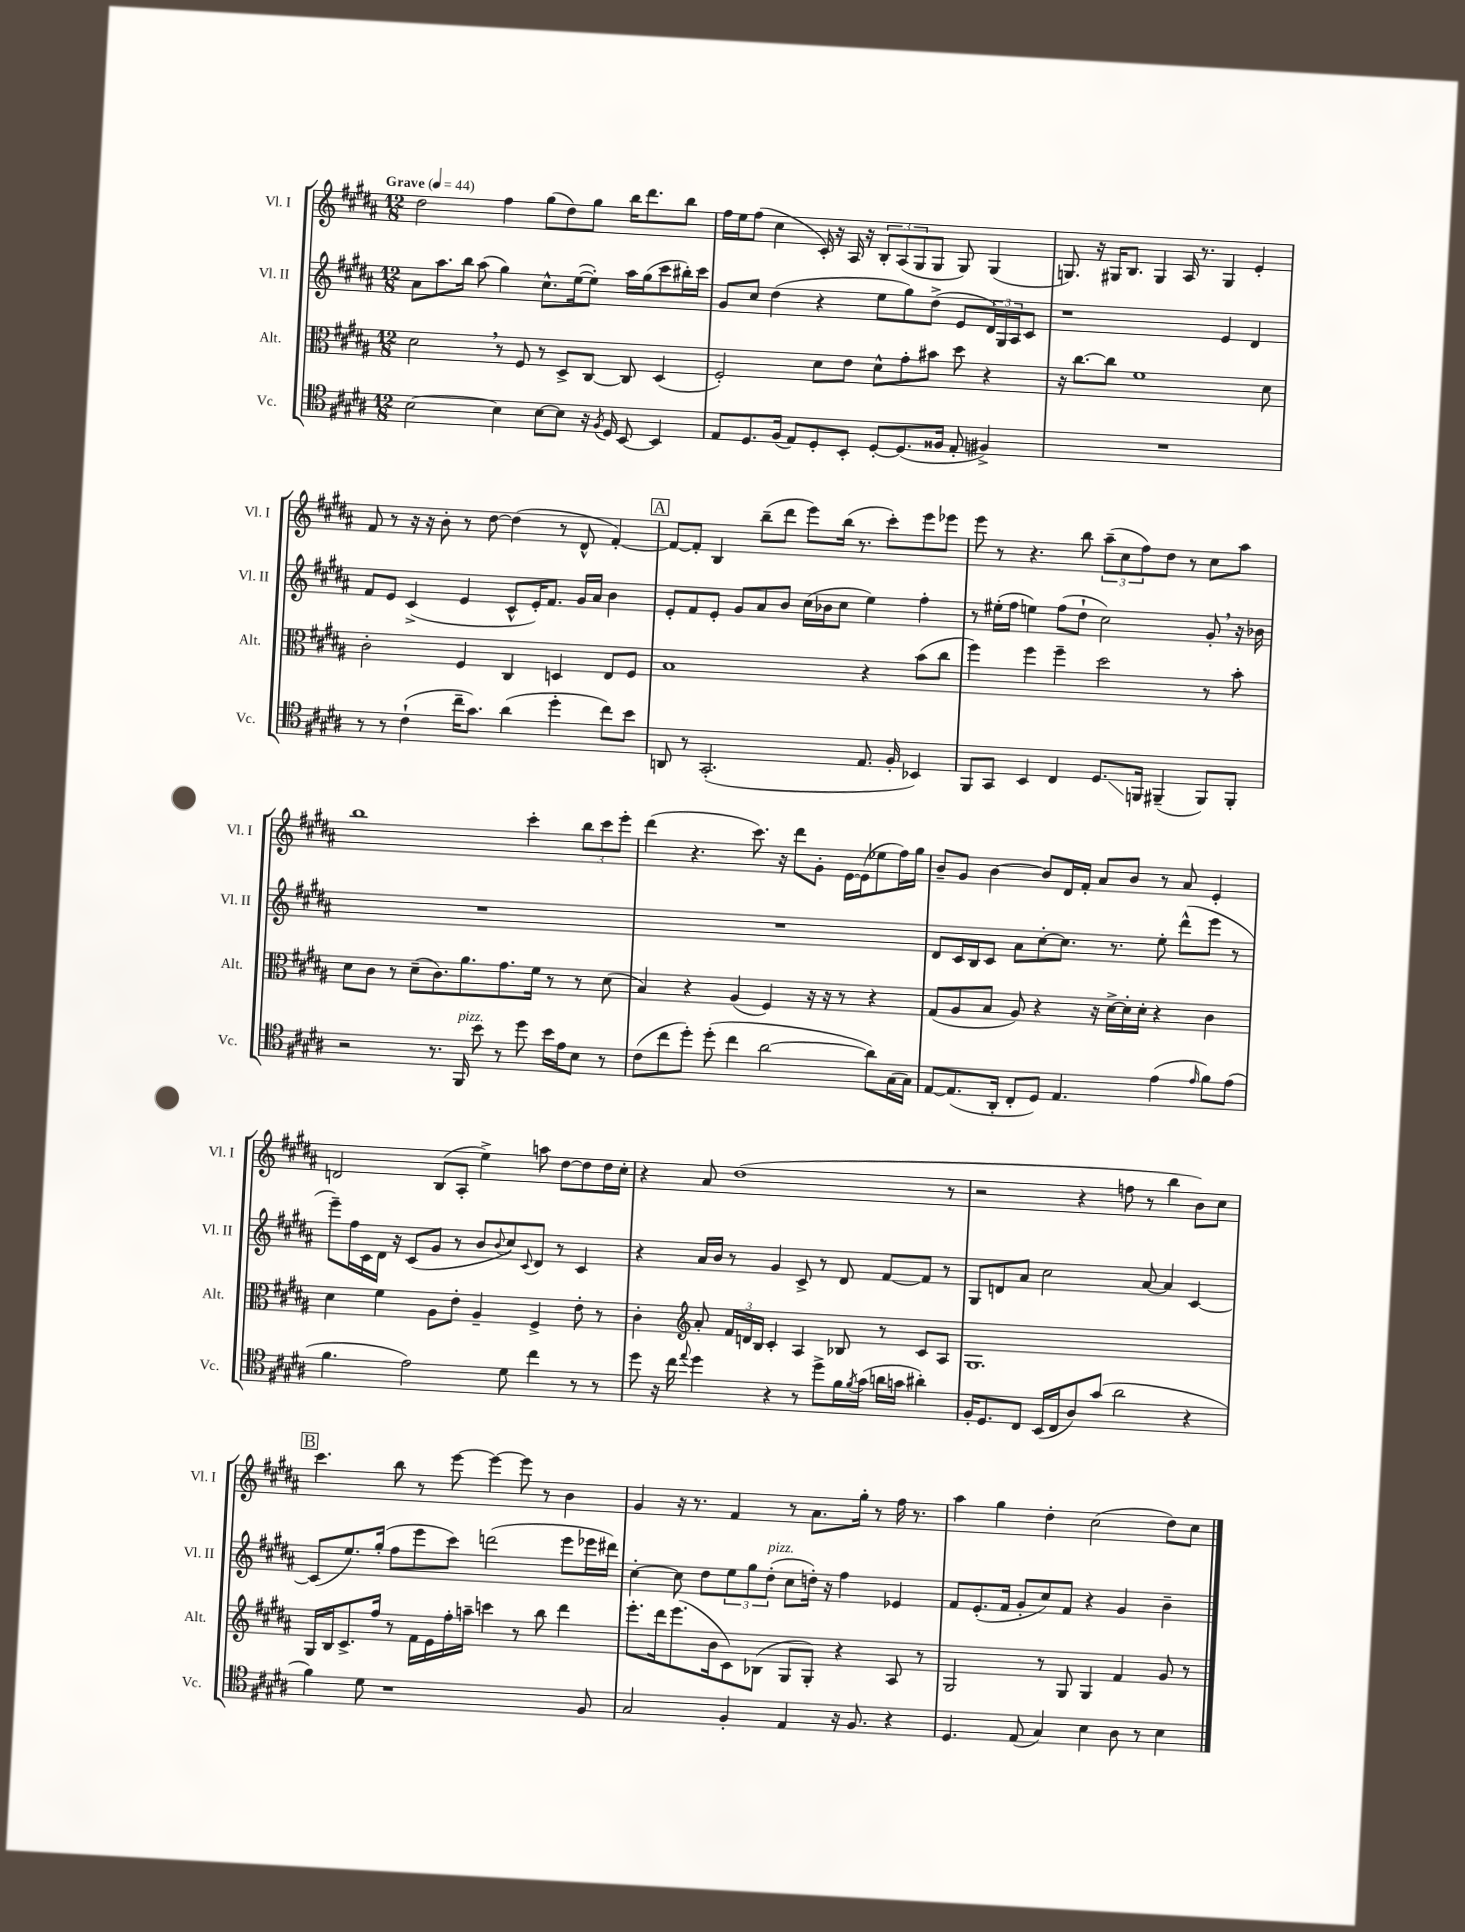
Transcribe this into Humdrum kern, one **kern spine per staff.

**kern	**kern	**kern	**kern
*staff4	*staff3	*staff2	*staff1
*clefC4	*clefC3	*clefG2	*clefG2
*k[f#c#g#d#a#]	*k[f#c#g#d#a#]	*k[f#c#g#d#a#]	*k[f#c#g#d#a#]
*M12/8	*M12/8	*M12/8	*M12/8
*MM44	*MM44	*MM44	*MM44
[2B	2d#	8a#	2dd#
.	.	8.aa#	.
.	.	16bb	.
.	.	(8aa#	.
4B]	8r	4gg#)	4ff#
.	8F#	.	.
[8B	8r	8.cc#^^	(8gg#
8B]	8D#^	.	8dd#)
.	.	([16ee	.
16r	[8C#	8ee'])	8gg#
8qF#	.	.	.
16D#	.	.	.
[8BB	8C#]	16aa#	16bb
.	.	(16gg#	8.ddd#
4BB]	(4D#	8ccc#	.
.	.	16bb#')	8bb
.	.	16ccc#	.
=	=	=	=
8E	2F#')	8g#	16ff#
.	.	.	16ee
8.D#	.	8cc#	(8ff#
.	.	(4dd#	4cc#
(16F#	.	.	.
8E)	.	.	.
8D#'	8d#	4r	16c#')
.	.	.	16r
8BB'	8e	.	16A#
.	.	.	16r
[8D#'	8d#^^	8ee	12B'
.	.	.	(12A#
(8.D#]	8g#'	8gg#)	.
.	.	.	12G#
.	8b#	(8dd#^	8G#
16F##	.	.	.
8E'	8dd#	8e	8G#)
4F#^)	4r	24d#)	(4G#
.	.	24G#	.
.	.	24A#	.
.	.	8c#	.
=	=	=	=
1.r	16r	1r	8.G)
.	[8.cc#	.	.
.	.	.	16r
.	8cc#]	.	16G#
.	.	.	8.B
.	1f#	.	.
.	.	.	4G#
.	.	.	16A#
.	.	.	8.r
.	.	4e	4G#
.	.	4d#	4e'
.	8d#	.	.
=	=	=	=
8r	2c#'	8f#	8f#
8r	.	8e	8r
(4c#`	.	(4c#^	16r
.	.	.	16r
.	.	.	8b'
16cc#~	4F#	4e	8r
8.g#)	.	.	.
.	.	.	[8dd#
(4a#	4C#	8c#^^	(4dd#]
.	.	16e')	.
.	.	8.f#	.
4dd#'	4D	.	8r
.	.	16g#	8d#^^
.	.	16a#	.
8cc#)	8E	4b	[4f#')
8b	8F#	.	.
=	=	=	=
8AA	1B	8e'	8f#_
8r	.	8f#	8f#']
(2.GG#'	.	8e'	4B
.	.	8g#	.
.	.	8a#	(8bb~
.	.	8b	8ddd#
.	.	(16cc#	8eee)
.	.	16b-	.
.	.	8cc#	(16bb
.	.	.	8.r
8.E	4r	4ee)	.
.	.	.	8ccc#')
16F#'	.	.	.
4BB-)	(8b	4ff#'	8eee
.	8cc#	.	8eee-
=	=	=	=
8FF#	4ff#)	8r	8eee
8GG#	.	(16ee#'	8r
.	.	16ff#	.
4BB	4ff#	4ee)	4.r
4C#	4ff#~	(8ff#	.
.	.	8dd#`	8bb
8.D#	2dd#	2cc#)	(12aa#~
.	.	.	12cc#
.	.	.	12ff#)
16FF	.	.	.
(4FF#~	.	.	8dd#
.	.	.	8r
8FF#)	8r	8g#'	8cc#
8FF#'	8b'	16r	8aa#
.	.	16b-	.
=	=	=	=
2r	8d#	1.r	1bb
.	8c#	.	.
.	8r	.	.
.	(8d#~	.	.
8.r	8.c#)	.	.
16FF#	8.a#	.	.
8b	.	.	.
8r	8.g#	.	.
8dd#	.	.	4ccc#'
.	16f#	.	.
16b	8r	.	.
16e	.	.	.
8B	8r	.	12bb
.	.	.	12ccc#
8r	(8d#	.	.
.	.	.	12eee'
=	=	=	=
(8c#	4B)	1.r	(4ddd#
8cc#	.	.	.
8dd#')	4r	.	4.r
(8dd#'	.	.	.
4cc#	(4A#	.	.
.	.	.	8.ccc#)
[2a#	4F#)	.	.
.	.	.	16r
.	.	.	8ddd#
.	16r	.	8g#'
.	16r	.	.
.	8r	.	[16e
.	.	.	(16e]
8a#])	4r	.	8ee-
(16G#	.	.	16ff#)
16G#)	.	.	16gg#
=	=	=	=
[8E	(8G#	8d#	8b~
(8.E]	8A#	16c#	8g#
.	.	16B	.
.	8B	8c#	[4b
16AA#'	.	.	.
8C#'	8A#)	8a#	.
8D#)	4r	[8cc#'	8b]
4.E	.	8.cc#]	16d#
.	.	.	16f#'
.	16r	.	8a#
.	[16d#^	8.r	.
.	16d#']	.	8b
.	16d#'	.	.
(4e	4r	8ee'	8r
.	.	(8ddd#^^	8a#
16qqe	.	.	.
8f#)	4c#	8eee	4e'
(8e	.	8r	.
=	=	=	=
4.f#	4d#	8eee~)	2d
.	.	16ff#	.
.	.	16c#	.
.	4f#	16d#	.
.	.	16r	.
2e)	.	(8c#	.
.	8A#	8g#	(8B
.	8e'	8r	8A#'
.	4A#~	8b	4ee^)
.	.	8qqb	.
8d#	.	8cc#)	.
.	.	8qqc#	.
4cc#	4F#^	8d#	8aa
.	.	8r	[8dd#
8r	8e'	4c#	8dd#]
8r	8r	.	16dd#
.	.	.	16cc#'
=	=	=	=
8dd#	4c#'	4r	4r
16r	.	.	.
16cc#	.	.	.
*	*clefG2	*	*
8qqee	.	.	.
4dd#	8a#'	16a#	8a#
.	.	16b	.
.	24f#	8r	(1dd#
.	24d	.	.
.	24B	.	.
4r	4c#'	4g#	.
8r	4A#	8c#^	.
8dd#^	.	8r	.
16f#	8B-	8d#	.
8qf#	.	.	.
(16g#	.	.	.
16a	8r	[8f#	.
16g	.	.	.
4a#')	8c#	8f#]	.
.	8A#	8r	8r
=	=	=	=
16F#'	1.G#	8G#	2r
8.D#	.	.	.
.	.	8d	.
8C#	.	8a#	.
(16BB	.	2cc#	.
16C#	.	.	.
8A#)	.	.	4r
(8g#	.	.	.
2a#	.	.	8ff
.	.	[8a#	8r
.	.	4a#]	4bb
4r	.	[4c#	8b)
.	.	.	8cc#
=	=	=	=
4f#)	16G#	(8c#]	4.ccc#
.	16B	.	.
.	8.c#^	8.ee)	.
8d#	.	.	.
.	16ff#	(16gg#'	.
1r	8r	8ff#	8bb
.	16f#	8eee	8r
.	16e	.	.
.	16ff#'	8ccc#)	[8eee
.	16aa~	.	.
.	4ccc	(2ddd	4eee_
.	8r	.	8eee]
.	8bb	.	8r
.	4ddd#	8eee	4b
8F#	.	16eee-	.
.	.	16ddd#)	.
=	=	=	=
2G#	8.eee'	[4cc#'	4g#
.	16ddd#	.	.
.	(8.eee	8cc#]	16r
.	.	.	8.r
.	.	8dd#	.
.	16b	.	.
4F#'	8c#)	12ee	4f#
.	.	12gg#	.
.	(8B-	.	.
.	.	(12dd#'	.
4E	8G#	8cc#	8r
.	8G#')	16dd')	8.a#
.	.	16r	.
16r	4r	4ff#	.
8.F#	.	.	16gg#'
.	.	.	8r
4r	8A#	4e-	16ff#
.	.	.	8.r
.	8r	.	.
=	=	=	=
4.D#	2G#	8f#	4aa#
.	.	(8.e'	.
.	.	.	4gg#
.	.	16f#	.
(8E	.	8g#'	.
4G#)	8r	8cc#)	4dd#'
.	8G#	8f#	.
4B	4G#	4r	(2cc#
8A#	4f#	4g#	.
8r	.	.	.
4B	8g#	4b~	8dd#)
.	8r	.	8cc#
==	==	==	==
*-	*-	*-	*-
